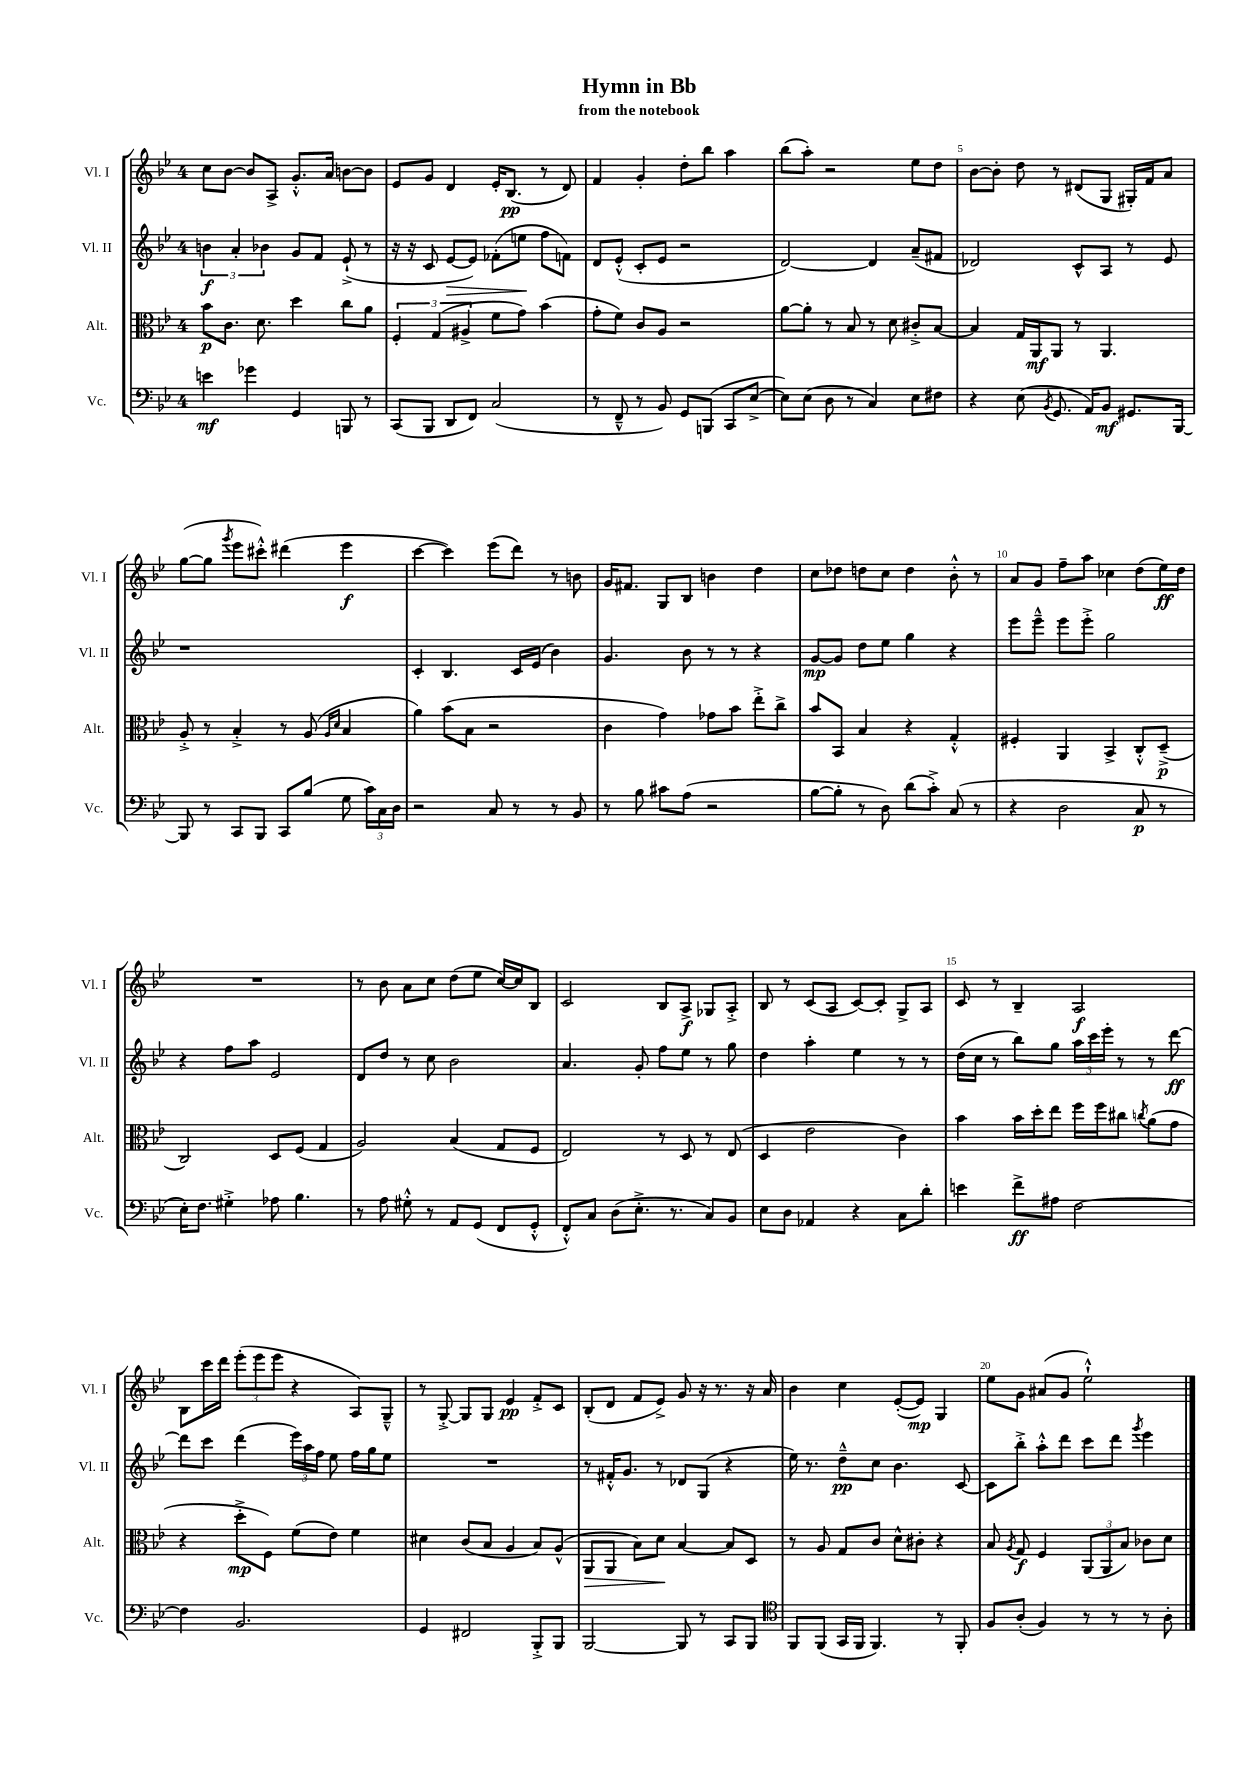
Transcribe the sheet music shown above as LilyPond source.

\header { title = "Hymn in Bb" subtitle = "from the notebook" }
<<
\new StaffGroup <<
\new Staff = "s0" \with { instrumentName = "Vl. I" shortInstrumentName = "Vl. I" } {
    \clef treble \key bes \major \once \override Staff.TimeSignature.style = #'single-digit \time 4/4
    \autoBeamOff c''8[ bes'8]~ bes'8[ a8]-> g'8.[-.-^ a'16] b'8[~ b'8] |
    ees'8[ g'8] d'4 ees'16[-. bes8.]\pp( r8 d'8) |
    f'4 g'4-. d''8[-. bes''8] a''4 |
    bes''8[( a''8]-.) r2 ees''8[ d''8] |
    bes'8[~ bes'8]-. d''8 r8 dis'8[( g8] gis16[-.) f'16 a'8] |
    g''8[~( g''8] \acciaccatura { g'''8 } ees'''8[ cis'''8]-.-^) dis'''4( ees'''4\f |
    c'''4~ c'''4) ees'''8[( d'''8]) r8 b'8 |
    g'16[ fis'8.] g8[ bes8] b'4 d''4 |
    c''8[ des''8] d''8[ c''8] d''4 bes'8-.-^ r8 |
    a'8[ g'8] f''8[-- a''8] ces''4 d''8[( ees''16\ff) d''16] |
    R1 |
    r8 bes'8 a'8[ c''8] d''8[( ees''8] c''16[~) c''16 bes8] |
    c'2 bes8[ a8]->\f ges8[ a8]-.-> |
    bes8 r8 c'8[( a8] c'8[~) c'8]-. g8[-> a8] |
    c'8 r8 bes4-- a2\f |
    bes8[ c'''16 d'''16] \tuplet 3/2 { ees'''8[-.( ees'''8 ees'''8] } r4 a8[) g8]---^ |
    r8 g8~-.-> g8[ g8] ees'4\pp f'8[-.-> c'8] |
    bes8[-.( d'8] f'8[ ees'8]->) g'8 r16 r8. r16 a'16 |
    bes'4 c''4 ees'8[~-.( ees'8]\mp) g4 |
    ees''8[ g'8] ais'8[( g'8] ees''2-!-^) \bar "|." |
}
\new Staff = "s1" \with { instrumentName = "Vl. II" shortInstrumentName = "Vl. II" } {
    \clef treble \key bes \major \once \override Staff.TimeSignature.style = #'single-digit \time 4/4
    \autoBeamOff \tuplet 3/2 { b'4\f a'4-. bes'4 } g'8[ f'8] ees'8-!->( r8 |
    r16 r16 c'8 ees'8[~\> ees'8]) fes'8[-.( e''8]\! f''8[ f'8]) |
    d'8[ ees'8]-.-^( c'8[-. ees'8] r2 |
    d'2~) d'4 a'8[--( fis'8] |
    des'2) c'8[-^ a8] r8 ees'8 |
    r1 |
    c'4-. bes4. c'16[ ees'16]( bes'4) |
    g'4. bes'8 r8 r8 r4 |
    g'8[~\mp g'8] d''8[ ees''8] g''4 r4 |
    ees'''8[ ees'''8]---^ ees'''8[ ees'''8]-.-> g''2 |
    r4 f''8[ a''8] ees'2 |
    d'8[ d''8] r8 c''8 bes'2 |
    a'4. g'8-. f''8[ ees''8] r8 g''8 |
    d''4 a''4-. ees''4 r8 r8 |
    d''16[( c''16] r8 bes''8[) g''8] \tuplet 3/2 { a''16[ c'''16 ees'''16]-. } r8 r8 d'''8~\ff |
    d'''8[ c'''8] d'''4( \tuplet 3/2 { ees'''16[) a''16 f''16] } ees''8 f''16[ g''16 ees''8] |
    R1 |
    r8 fis'16[-.-^ g'8.] r8 des'8[ g8]( r4 |
    ees''16) r8. d''8[---^\pp c''8] bes'4. c'8~ |
    c'8[ bes''8]-.-> a''8[-.-^ d'''8] c'''8[ d'''8] \acciaccatura { g'''8 } ees'''4 \bar "|." |
}
\new Staff = "s2" \with { instrumentName = "Alt." shortInstrumentName = "Alt." } {
    \clef alto \key bes \major \once \override Staff.TimeSignature.style = #'single-digit \time 4/4
    \autoBeamOff bes'8[\p c'8.] d'8. d''4 c''8[ a'8] |
    \tuplet 3/2 { f4-. g4( ais4-> } f'8[ g'8]) bes'4( |
    g'8[-. f'8]) c'8[ a8] r2 |
    a'8[~ a'8]-. r8 bes8 r8 d'8 cis'8[-.-> bes8]~ |
    bes4 g16[ a,16\mf a,8] r8 a,4. |
    a8-.-> r8 bes4-.-> r8 a8( \grace { a16[ d'16] } bes4 |
    a'4) bes'8[( bes8] r2 |
    c'4 g'4) ges'8[ bes'8] ees''8[-.-> c''8]-> |
    bes'8[ bes,8] bes4 r4 g4-.-^ |
    fis4-. a,4 bes,4-> c8[-.-^ d8]--->\p( |
    c2) d8[ f8]( g4 |
    a2) bes4( g8[ f8] |
    ees2) r8 d8 r8 ees8( |
    d4 ees'2 c'4) |
    bes'4 bes'16[ d''16-. ees''8] f''16[ f''16 cis''8] \acciaccatura { c''8 } a'8[( g'8] |
    r4 d''8[-.->\mp f8]) f'8[( ees'8]) f'4 |
    dis'4 c'8[( bes8] a4 bes8[) a8]-^( |
    a,8[\> a,8] bes8[) d'8]\! bes4~ bes8[ d8] |
    r8 a8 g8[ c'8] d'8[-^ cis'8]-. r4 |
    bes8 \acciaccatura { a8 } g8\f f4 \tuplet 3/2 { a,8[( a,8 bes8]) } ces'8[ d'8] \bar "|." |
}
\new Staff = "s3" \with { instrumentName = "Vc." shortInstrumentName = "Vc." } {
    \clef bass \key bes \major \once \override Staff.TimeSignature.style = #'single-digit \time 4/4
    \autoBeamOff e'4\mf ges'4 g,4 b,,8 r8 |
    c,8[( bes,,8] d,8[ f,8]) c2( |
    r8 f,8---^ r8 bes,8) g,8[ b,,8]( c,8[ ees8]~-> |
    ees8[) ees8]( d8 r8 c4) ees8[ fis8] |
    r4 ees8( \acciaccatura { bes,8 } g,8. a,16[) bes,8]\mf gis,8.[ bes,,16]~ |
    bes,,8 r8 c,8[ bes,,8] c,8[ bes8]( g8 \tuplet 3/2 { c'16[) c16 d16] } |
    r2 c8 r8 r8 bes,8 |
    r8 bes8 cis'8[ a8]( r2 |
    bes8[~ bes8]-. r8 d8) d'8[( c'8]-.->) c8( r8 |
    r4 d2 c8\p r8 |
    ees16[-.) f8.] gis4-.-> aes8 bes4. |
    r8 a8 gis8-.-^ r8 a,8[ g,8]( f,8[ g,8]-.-^ |
    f,8[-.-^) c8] d8[( ees8.]-.-> r8. c8[) bes,8] |
    ees8[ d8] aes,4 r4 c8[ d'8]-. |
    e'4 f'8[->\ff ais8] f2~ |
    f4 bes,2. |
    g,4 fis,2 bes,,8[-.-> bes,,8] |
    bes,,2~ bes,,8 r8 c,8[ bes,,8] |
    \clef tenor f,8[ f,8]( g,16[ f,16] f,4.) r8 f,8-. |
    f8[ a8]-.( f4) r8 r8 r8 a8-. \bar "|." |
}
>>
>>
\layout { \context { \Score \override BarNumber.break-visibility = ##(#f #t #t) barNumberVisibility = #(every-nth-bar-number-visible 5) } }
